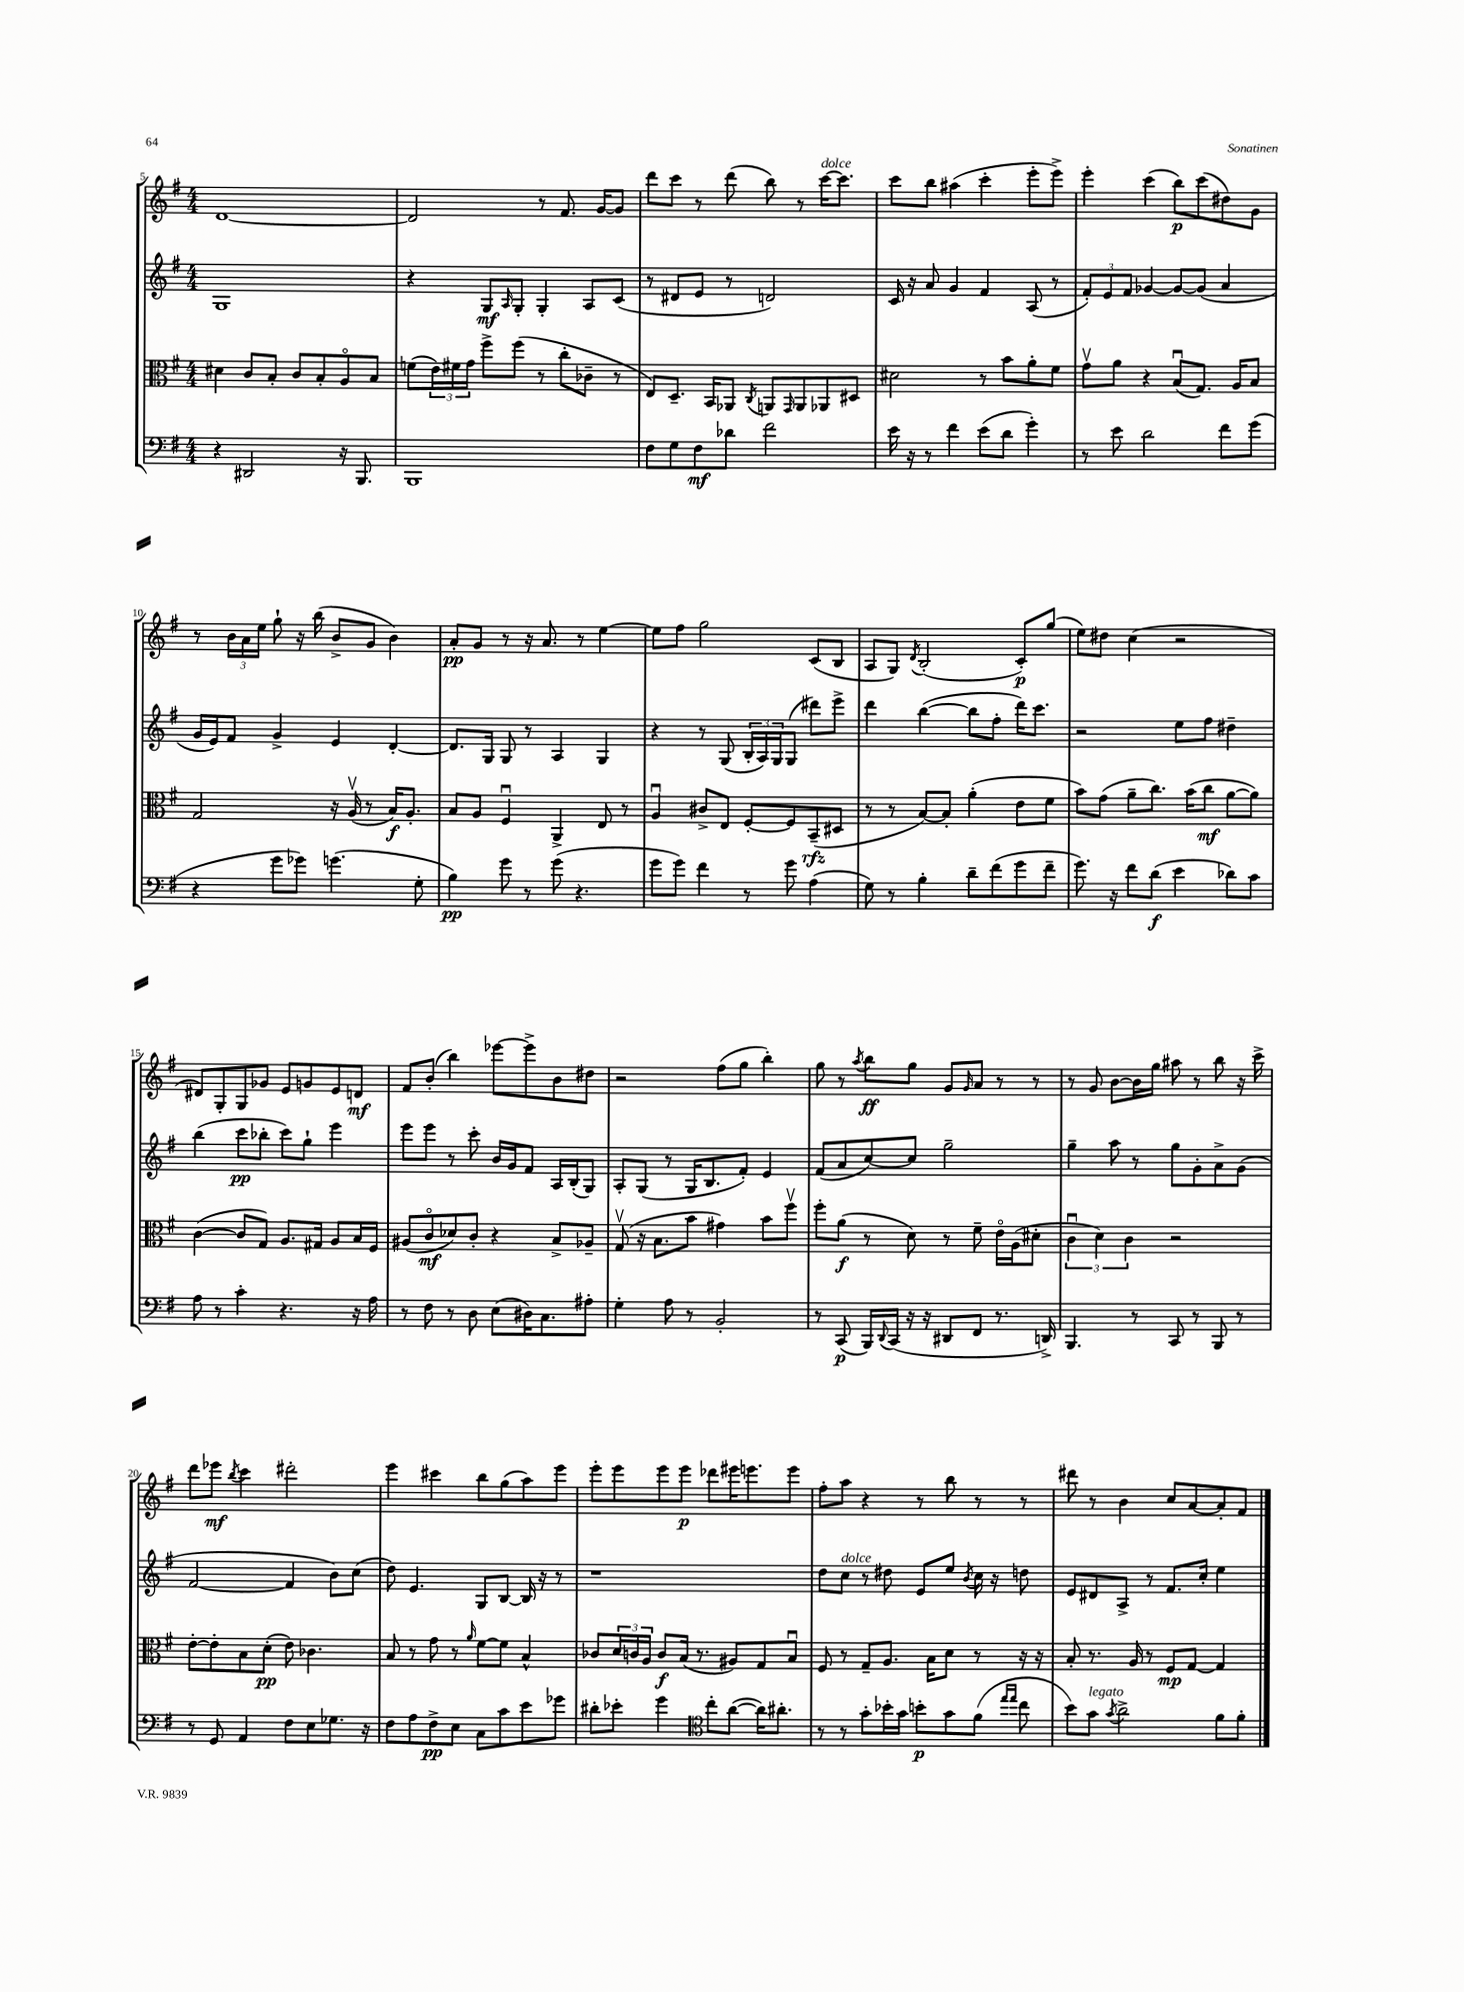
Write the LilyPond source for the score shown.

<<
\new StaffGroup <<
\new Staff = "s0" {
    \clef treble \key g \major \numericTimeSignature \time 4/4
    d'1~ |
    d'2 r8 fis'8. g'16~ g'8 |
    d'''8 c'''8 r8 d'''8( b''8) r8 c'''16~^\markup { \italic "dolce" } c'''8. |
    c'''8 b''8 ais''4( c'''4-. e'''8-. e'''8->) |
    e'''4-. c'''4( b''8\p) c'''8( dis''8) g'8 |
    r8 \tuplet 3/2 { b'16 a'16 e''16 } g''8-! r16 b''16( b'8-> g'8 b'4) |
    a'8-.\pp g'8 r8 r16 a'8. r8 e''4~ |
    e''8 fis''8 g''2 c'8( b8 |
    a8 g8) \acciaccatura { d'8 } b2-.( c'8-.\p) g''8( |
    e''8) dis''8 c''4( r2 |
    dis'8) g8-. g8 ges'8 e'8 g'8 e'8 d'8\mf |
    fis'8 b'8-.( b''4) ees'''8~ ees'''8-> b'8 dis''8 |
    r2 fis''8( g''8 b''4-.) |
    g''8 r8 \acciaccatura { a''8 } b''8\ff g''8 g'8 \grace { g'16 } a'8 r8 r8 |
    r8 g'8 b'8~ b'16 g''16 ais''8 r8 b''8 r16 c'''16-> |
    d'''8 ees'''8\mf \acciaccatura { b''8 } c'''4 dis'''2-. |
    e'''4 cis'''4 b''8 g''8( a''8) e'''8 |
    e'''8-. e'''8 e'''8 e'''8\p des'''8 eis'''16 e'''8. e'''8 |
    fis''8-. a''8 r4 r8 b''8 r8 r8 |
    dis'''8 r8 b'4 c''8 a'8~ a'8-. fis'8 \bar "|." |
}
\new Staff = "s1" {
    \clef treble \key g \major \numericTimeSignature \time 4/4
    g1 |
    r4 g8\mf \grace { a16 } g8-. g4-. a8 c'8( |
    r8 dis'8 e'8 r8 d'2) |
    c'16 r16 a'8 g'4 fis'4 a8( r8 |
    \tuplet 3/2 { fis'8-.) e'8 fis'8 } ges'4~ ges'8~ ges'8( a'4 |
    g'16 e'16) fis'8 g'4-> e'4 d'4~-. |
    d'8. g16 g8 r8 a4 g4 |
    r4 r8 g8( \tuplet 3/2 { b16-. a16) g16 } g8( dis'''8) e'''8-> |
    d'''4 b''4~( b''8 fis''8-. d'''16) c'''8. |
    r2 e''8 fis''8 dis''4-- |
    b''4( c'''8\pp bes''8-. c'''8) g''8-! e'''4 |
    e'''8 e'''8 r8 c'''8-. b'16 g'16 fis'8 a16 b16-.( g8) |
    a8-. g8( r8 g16 b8. fis'8-.) e'4 |
    fis'8( a'8 c''8~) c''8 g''2-- |
    g''4-- a''8 r8 g''8 g'8-. a'8-> g'8( |
    fis'2~ fis'4 b'8) c''8( |
    d''8) e'4. g8 b8~ b16 r16 r8 |
    r1 |
    d''8 c''8^\markup { \italic "dolce" } r8 dis''8 e'8 e''8 \acciaccatura { b'8 } c''16 r16 d''8 |
    e'8 dis'8 a8-> r8 fis'8. c''16-. e''4 \bar "|." |
}
\new Staff = "s2" {
    \clef alto \key g \major \numericTimeSignature \time 4/4
    dis'4 c'8 b8-. c'8 b8-. a8\flageolet b8 |
    f'8( \tuplet 3/2 { e'16) fis'16 g'16 } fis''8-> fis''8( r8 c''8-. ces'8-- r8 |
    e8) d8.-- b,16 aes,8 \acciaccatura { c8 } a,8 \grace { g,16 } a,8 aes,8 dis8 |
    dis'2 r8 b'8 a'8-. fis'8 |
    g'8\upbow a'8 r4 b8\downbow( g8.) a16 b8 |
    g2 r16 a16\upbow( r8 b16\f) a8.-. |
    b8 a8 fis4\downbow a,4-> e8 r8 |
    a4\downbow cis'8-> e8 fis8~-. fis8 b,8--\rfz( dis8 |
    r8 r8 b8~) b8-. a'4-.( e'8 fis'8 |
    b'8) g'8( a'8-- c''8.) b'16( c''8\mf a'8~ a'8) |
    c'4~( c'8 g8) a8. gis16 a8 b16 fis16 |
    ais8( c'8\flageolet\mf des'8) c'8-. r4 b8-> aes8-- |
    g8\upbow( r16 b8. b'8 gis'4) b'8 fis''8\upbow |
    fis''8-. a'8\f( r8 d'8) r8 fis'8-- e'16\flageolet a16( dis'8-. |
    \tuplet 3/2 { c'4\downbow d'4) c'4 } r2 |
    e'8~-. e'8-. b8 d'8-.\pp( e'8) ces'4. |
    b8 r8 g'8 r8 \grace { a'16 } fis'8~ fis'8 b4-^ |
    ces'8 \tuplet 3/2 { d'16 c'16 a16 } c'8\f b16( r8. ais8) g8 b8\downbow |
    fis8 r8 g8-- a8. b16 d'8 r8 r16 r16 |
    b8-. r8. a16 r8 fis8\mp g8~ g4 \bar "|." |
}
\new Staff = "s3" {
    \clef bass \key g \major \numericTimeSignature \time 4/4
    r4 dis,2 r16 b,,8. |
    b,,1 |
    fis8 g8 fis8\mf des'8 fis'2 |
    e'16 r16 r8 fis'4 e'8( d'8 g'4-.) |
    r8 e'8 d'2 fis'8 g'8( |
    r4 g'8 ges'8) g'4.( g8-. |
    b4\pp) g'8 r8 g'8( r4. |
    g'8 g'8) fis'4 r8 g'8 a4( |
    g8) r8 b4-. d'8-- fis'8( g'8 fis'8-- |
    g'8.) r16 fis'8 d'8\f( e'4 des'8) c'8 |
    a8 r8 c'4-. r4. r16 a16 |
    r8 fis8 r8 d8 e8( dis16) c8. ais8-. |
    g4-. a8 r8 b,2-. |
    r8 c,8\p( b,,16) \appoggiatura { d,8 } c,16( r16 r16 dis,8 fis,8 r8. d,16->) |
    b,,4. r8 c,8 r8 b,,8 r8 |
    r8 g,8 a,4 fis8 e8 ges8. r16 |
    fis8 a8 fis8->\pp e8 c8 c'8 e'8 ges'8 |
    dis'8-. ees'8-. g'4 \clef tenor c''8-. a'8~( a'16) ais'8.-. |
    r8 r8 g'8-. bes'16-. g'16 b'8-.\p g'8 fis'8( \grace { e''16 e''16 } c''8 |
    b'8) g'8^\markup { \italic "legato" } \acciaccatura { g'8 } a'2-> fis'8 fis'8-. \bar "|." |
}
>>
>>
\layout { \context { \Score currentBarNumber = #5 } }
